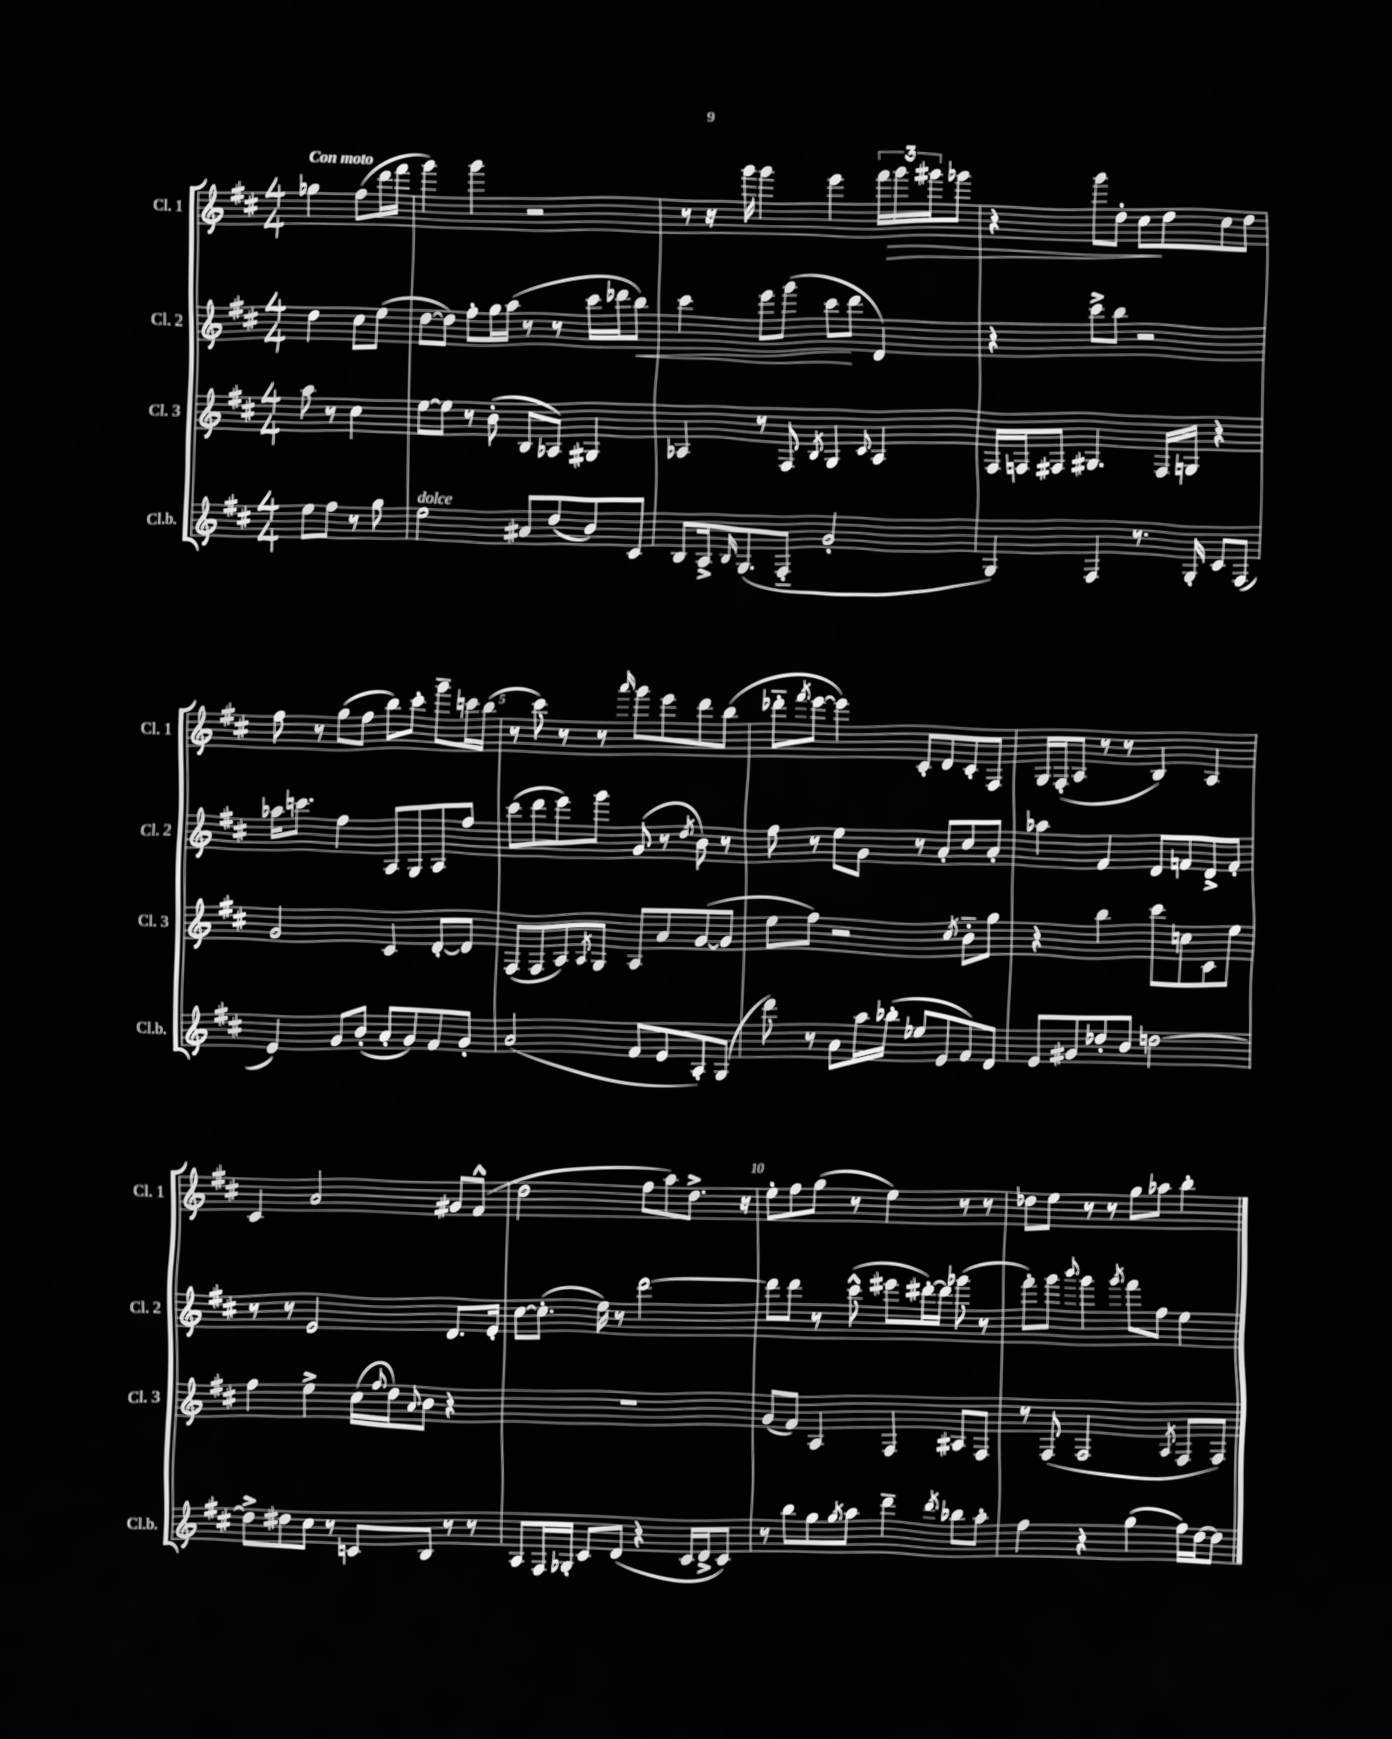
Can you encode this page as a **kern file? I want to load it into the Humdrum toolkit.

**kern	**kern	**kern	**dynam	**kern	**dynam
*part4	*part3	*part2	*part2	*part1	*part1
*staff4	*staff3	*staff2	*staff2	*staff1	*staff1
*I"Cl.b.	*I"Cl. 3	*I"Cl. 2	*	*I"Cl. 1	*
*I'Cl.b.	*I'Cl. 3	*I'Cl. 2	*	*I'Cl. 1	*
*clefG2	*clefG2	*clefG2	*	*clefG2	*
*k[f#c#]	*k[f#c#]	*k[f#c#]	*	*k[f#c#]	*
*M4/4	*M4/4	*M4/4	*	*M4/4	*
=	=	=	=	=	=
!	!	!	!	!LO:TX:a:B:t=Con moto	!
8ee\L	8aa\	4dd\	.	4gg-X\	.
8ff#\J	8r	.	.	.	.
8r	4cc#\	8cc#\L	.	(8ff#\L	.
8gg\	.	(8ee\J	.	16ddd\L	.
.	.	.	.	16fff#\JJ	.
=1	=1	=1	=1	=1	=1
!LO:TX:a:i:t=dolce	!	!	!	!	!
2ee\	[8ee\L	[8dd\L	.	4ggg\)	.
.	8ee\J]	8dd\J])	.	.	.
.	8r	8ff#'\L	.	4ggg\	.
.	(8b'\	16gg\L	.	.	.
.	.	(16aa\JJ	.	.	.
8a#X/L	8B/L	8r	.	2r	.
(8dd/	8A-X/J)	8r	.	.	.
8b/)	4G#X/	16ccc#\LL	.	.	.
.	.	16ddd-X\J	.	.	.
!	!	!	!LO:HP:b	!	!
8c#/J	.	8bb\J)	<	.	.
=2	=2	=2	=2	=2	=2
8B/L	4A-X/	4ccc#\	.	8r	.
16A^/k	.	.	.	16r	.
16qqB/	.	.	.	.	.
(8.G/	.	.	.	16ggg\	.
.	8r	8eee\L	.	4ggg\	.
8F#/J	8F#/	(8ggg\J	.	.	.
.	8qB/	.	.	.	.
2g'/	4G/	8ccc#\L	.	4eee\	.
.	.	8ddd\J	[	.	.
.	8qqc#/	.	.	.	.
.	4A-/	4d/)	.	24fff#\LL	.
!	!	!	!	!	!LO:HP:b
.	.	.	.	24ggg\	>
.	.	.	.	24ggg#X\J	.
.	.	.	.	8ggg-X\J	.
=3	=3	=3	=3	=3	=3
4G/)	16F#/LL	4r	.	4r	.
.	16Fn/J	.	.	.	.
.	8F#X/J	.	.	.	.
4F#/	4.G#X/	8ccc#^\L	.	8ggg\L	.
.	.	8bb\J	.	8dd'\J	.
8.r	.	2r	.	8cc#\L	.
.	16F#/LL	.	.	8dd\	]
16G'/	16Gn/JJ	.	.	.	.
8c#/L	4r	.	.	8cc#\	.
(8F#/J	.	.	.	8dd\J	.
!!LO:LB:g=z
=4	=4	=4	=4	=4	=4
4e/)	2g/	16aa-X\KL	.	8ff#\	.
.	.	8.cccn\J	.	.	.
.	.	.	.	8r	.
8g/L	.	4ff#\	.	(8gg\L	.
(8b'/J	.	.	.	8ff#\J	.
8a'/L	4c#/	8A/L	.	8bb\L)	.
8g/)	.	8G/	.	8ccc#'\J	.
8f#/	[8d'/L	8A/	.	8ggg~\L	.
8g'/J	8d/J]	8ff#/J	.	16cccn\L	.
.	.	.	.	(16bb\JJ	.
=5	=5	=5	=5	=5	=5
(2a/	(8F#/L	(8ccc#\L	.	8r	.
.	8F#/	8ddd\	.	8ccc#\)	.
.	8A/)	8eee\)	.	8r	.
.	8qA/	.	.	.	.
.	8G/J	8ggg\J	.	8r	.
.	.	.	.	16qqaaa/	.
8f#/L	8A/L	(8g/	.	8ggg\L	.
8e/	8a/	8r	.	8eee\	.
.	.	8qdd/	.	.	.
8A'/)	([8g/	8b\)	.	8ddd\	.
(8G/J	8g/J]	8r	.	(8bb\J	.
=6	=6	=6	=6	=6	=6
8ddd\)	8ee\L	8ff#\	.	8ddd-X\L	.
.	.	.	.	8qfff#/	.
8r	8ff#\J)	8r	.	[8eee\J	.
8a\L	2r	8ee\L	.	4eee\])	.
16aa\L	.	8g\J	.	.	.
(16bb-X'\JJ	.	.	.	.	.
8ee-X/L	.	8r	.	8c#'/L	.
8e/	.	8a'/L	.	8d/	.
.	8qcc#/	.	.	.	.
8f#/)	8b\L	8cc#/	.	8c#'/	.
8d/J	8gg\J	8a'/J	.	8F#/J	.
=7	=7	=7	=7	=7	=7
8e/L	4r	4aa-X\	.	16G/LL	.
.	.	.	.	(16F#'/J	.
8g#X/	.	.	.	8A/J	.
8dd-X'/	4bb\	4f#/	.	8r	.
8b/J	.	.	.	8r	.
[2ddn\	8ccc#\L	8d/L	.	4B/)	.
.	8ccn\	8fn/	.	.	.
.	8c#\	8d^/	.	4A/	.
.	8ee\J	8f'/J	.	.	.
!!LO:LB:g=z
=8	=8	=8	=8	=8	=8
8dd^\L]	4ff#\	8r	.	4c#/	.
8dd#X\	.	8r	.	.	.
8cc#\J	4ee^\	2e/	.	2a/	.
8r	.	.	.	.	.
8cn/L	(16cc#\LL	.	.	.	.
.	8qqff#/	.	.	.	.
.	16dd\J)	.	.	.	.
.	8qqa/	.	.	.	.
8B/J	8b\J	.	.	.	.
8r	4r	8.d/L	.	8g#X/L	.
8r	.	.	.	(8f#^^/J	.
.	.	16e'/Jk	.	.	.
=9	=9	=9	=9	=9	=9
8A/L	1r	[8cc#\L	.	2dd\	.
16F#/L	.	(8.cc#'\J]	.	.	.
16G-X'/JJ	.	.	.	.	.
8c#/L	.	.	.	.	.
.	.	16ee\)	.	.	.
(8d/J	.	8r	.	.	.
4r	.	[2ddd\	.	8ff#\L	.
.	.	.	.	8aa\)	.
16c#/LL	.	.	.	8.dd^\J	.
16d^/J	.	.	.	.	.
8c#/J)	.	.	.	.	.
.	.	.	.	16r	.
=10	=10	=10	=10	=10	=10
8r	(8g/L	8ddd\L]	.	8ee'\L	.
8bb\L	8f#/J)	8ddd\J	.	8ff#\	.
8gg\	4A/	8r	.	(8gg\J	.
8qgg/	.	.	.	.	.
8aa\J	.	(8ccc#^^\	.	8r	.
4ddd~\	4F#/	8eee#X\L	.	4ee\)	.
.	.	[16ddd#X'\L)	.	.	.
.	.	16ddd#\JJ]	.	.	.
8qddd/	.	.	.	.	.
8bb-X\L	8A#X/L	(8ggg-X\	.	8r	.
8aa'\J	8F#/J	8r	.	8r	.
=11	=11	=11	=11	=11	=11
4ff#\	8r	8fff#'\L)	.	8dd-X\L	.
.	(8F#/	8ggg\J	.	8ee\J	.
.	.	8qqbbb/	.	.	.
4r	2F#/	4ggg\	.	8r	.
.	.	.	.	8r	.
.	.	8qggg/	.	.	.
(4gg\	.	8fff#\L	.	8gg\L	.
.	.	8ff#\J	.	8aa-X\J	.
.	8qA/	.	.	.	.
16ff#\LL)	8F#/L	4ee\	.	4bb'\	.
[16dd\J	.	.	.	.	.
8dd\J]	8F#/J)	.	.	.	.
==	==	==	==	==	==
*-	*-	*-	*-	*-	*-
